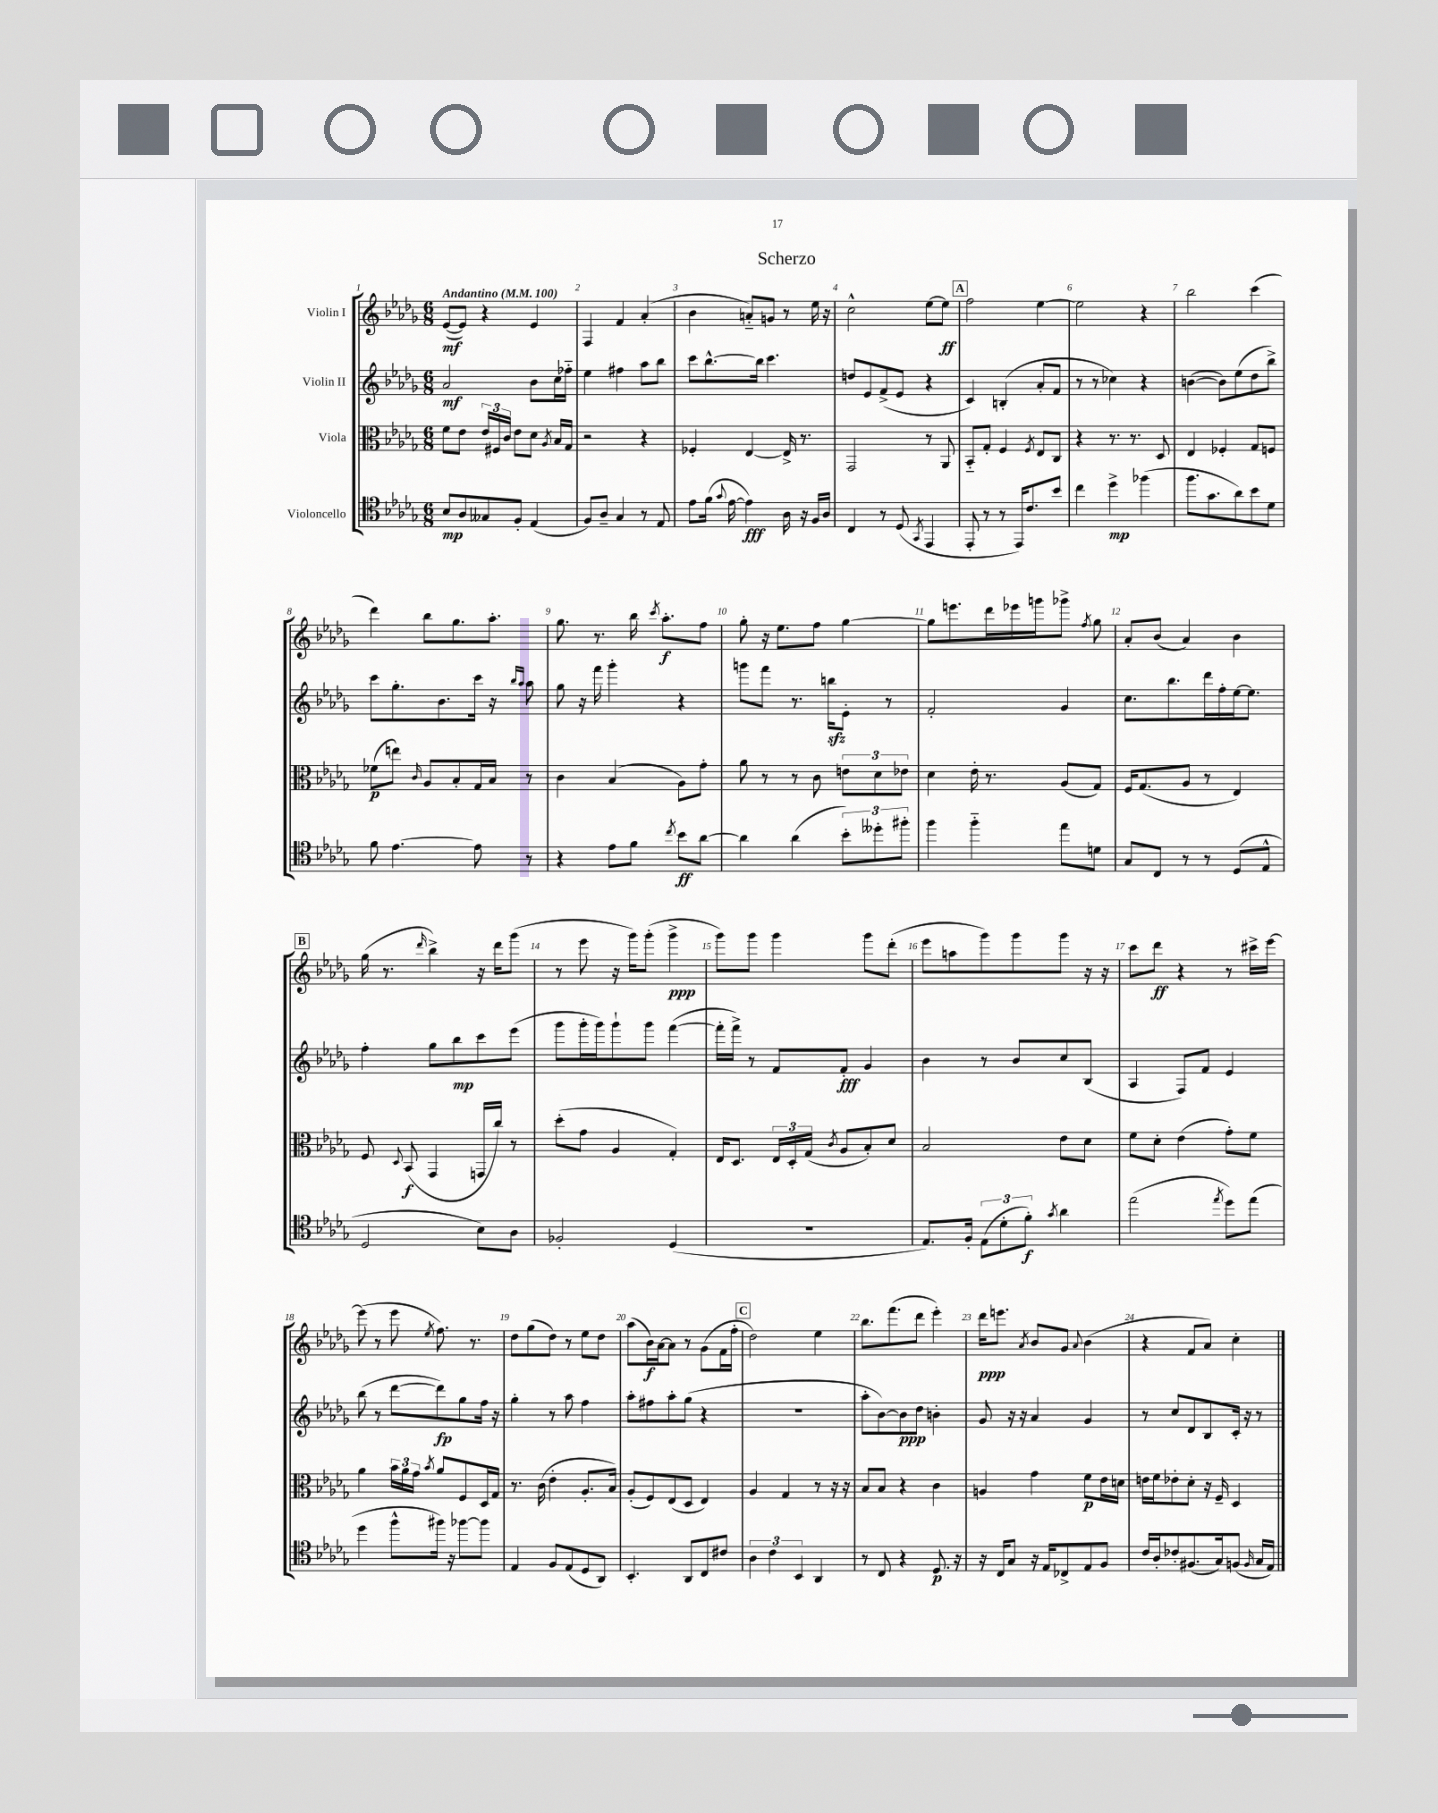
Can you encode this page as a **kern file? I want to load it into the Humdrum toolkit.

**kern	**dynam	**kern	**dynam	**kern	**dynam	**kern	**dynam
*part4	*part4	*part3	*part3	*part2	*part2	*part1	*part1
*staff4	*staff4	*staff3	*staff3	*staff2	*staff2	*staff1	*staff1
*I"Violoncello	*	*I"Viola	*	*I"Violin II	*	*I"Violin I	*
*clefC4	*	*clefC3	*	*clefG2	*	*clefG2	*
*k[b-e-a-d-g-]	*	*k[b-e-a-d-g-]	*	*k[b-e-a-d-g-]	*	*k[b-e-a-d-g-]	*
*M6/8	*	*M6/8	*	*M6/8	*	*M6/8	*
*MM100	*	*MM100	*	*MM100	*	*MM100	*
=1	=1	=1	=1	=1	=1	=1	=1
!	!	!	!	!	!	!LO:TX:a:B:t=Andantino	!
8B-/L	mp	8f\L	.	2a-/	mf	([8e-/L	mf
8A-/	.	8e-\J	.	.	.	8e-/J])	.
8G--X/	.	24e-/LL	.	.	.	4r	.
.	.	24F#X/	.	.	.	.	.
.	.	24c/JJ	.	.	.	.	.
8F'/J	.	8e-\L	.	.	.	.	.
(4E-/	.	8d-\J	.	8b-\L	.	4e-/	.
.	.	8qA-/	.	.	.	.	.
.	.	16B-/LL	.	16cc\L	.	.	.
.	.	16G-/JJ	.	16ff-X\JJ	.	.	.
=2	=2	=2	=2	=2	=2	=2	=2
8F/L)	.	2r	.	4ee-\	.	4F/	.
8A-~/J	.	.	.	.	.	.	.
4G-/	.	.	.	4ff#X\	.	4f/	.
8r	.	4r	.	8aa-\L	.	(4a-'/	.
8E-/	.	.	.	8bb-\J	.	.	.
=3	=3	=3	=3	=3	=3	=3	=3
8e-\L	.	4F-X'/	.	8ccc\L	.	4b-\	.
(16f\Jk	.	.	.	[8.bb-^^\	.	.	.
8qqg-/	.	.	.	.	.	.	.
[16e-\	.	.	.	.	.	.	.
4e-\])	fff	[4E-/	.	.	.	8an/L)	.
.	.	.	.	16bb-\Jk]	.	.	.
.	.	.	.	4.ccc\	.	8gn/J	.
16A-\	.	16E-^/]	.	.	.	8r	.
16r	.	8.r	.	.	.	.	.
16F/LL	.	.	.	.	.	16ee-\	.
16A-/JJ	.	.	.	.	.	16r	.
=4	=4	=4	=4	=4	=4	=4	=4
4C/	.	2GG-/	.	8ddn/L	.	2cc^^\	.
.	.	.	.	8e-/	.	.	.
8r	.	.	.	(8f^/	.	.	.
(8D-/	.	.	.	8e-/J	.	.	.
8qGG-/	.	.	.	.	.	.	.
4EE-/	.	8r	.	4r	.	[8ee-\L	.
.	.	8AA-/	.	.	.	8ee-\J]	ff
!!LO:REH:place=s1:t=A
=5	=5	=5	=5	=5	=5	=5	=5
8EE-'/	.	8BB-/L	.	4c/)	.	2ff\	.
8r	.	8G-'/J	.	.	.	.	.
8r	.	4F/	.	(4Bn'/	.	.	.
16EE-/KL)	.	.	.	.	.	.	.
8.c/	.	.	.	.	.	.	.
.	.	8qF/	.	.	.	.	.
.	.	8E-/L	.	8a-'/L	.	[4ee-\	.
8b-/J	.	8C/J	.	8f/J	.	.	.
=6	=6	=6	=6	=6	=6	=6	=6
4cc\	.	4r	.	8r	.	2ee-\]	.
.	.	.	.	8r	.	.	.
4dd-^\	mp	8.r	.	4cc-X\)	.	.	.
.	.	8.r	.	.	.	.	.
(4ff-X\	.	.	.	4r	.	4r	.
.	.	8D-/	.	.	.	.	.
=7	=7	=7	=7	=7	=7	=7	=7
8.ff\L	.	4E-/	.	([4bn\	.	2bb-\	.
8.g-\	.	.	.	.	.	.	.
.	.	4F-X'/	.	8b\L])	.	.	.
8a-\)	.	.	.	(8ee-\	.	.	.
8b-\	.	8G-/L	.	8dd-\	.	(4ccc\	.
8d-\J	.	8Fn/J	.	8bb-^\J)	.	.	.
!!LO:LB:g=z
=8	=8	=8	=8	=8	=8	=8	=8
8f\	.	(8f-X\L	p	8ccc\L	.	4ddd-\)	.
[4.e-\	.	8een\J)	.	8.gg-'\	.	.	.
.	.	16qqc/	.	.	.	.	.
.	.	8A-/L	.	.	.	8bb-\L	.
.	.	.	.	8.b-\	.	.	.
.	.	8B-'/	.	.	.	8.gg-\	.
8e-\]	.	16G-/L	.	16ccc\Jk	.	.	.
.	.	16B-/JJ	.	16r	.	8.aa-'\J	.
.	.	.	.	16qqbb-/LL	.	.	.
.	.	.	.	16qqaa-/JJ	.	.	.
8r	.	8r	.	8aa-\	.	.	.
=9	=9	=9	=9	=9	=9	=9	=9
4r	.	4c\	.	8gg-\	.	8.gg-\	.
.	.	.	.	16r	.	.	.
.	.	.	.	16fff\	.	8.r	.
8e-\L	.	(4B-/	.	4ggg-'\	.	.	.
8f\J	.	.	.	.	.	16bb-\	.
.	.	.	.	.	.	8qccc/	.
.	.	.	.	.	.	8.aa-'\L	f
8qcc/	.	.	.	.	.	.	.
8b-\L	ff	8A-\L)	.	4r	.	.	.
[8a-\J	.	8g-'\J	.	.	.	8ff\J	.
=10	=10	=10	=10	=10	=10	=10	=10
4a-\]	.	8a-\	.	8gggn\L	.	8gg-'\	.
.	.	8r	.	8fff\J	.	16r	.
.	.	.	.	.	.	8.ee-\L	.
(4a-\	.	8r	.	8.r	.	.	.
.	.	8c\	.	.	.	8ff\J	.
.	.	.	.	16bbnzz\KL	.	.	.
12b-'\L)	.	12en\L	.	8e-'\J	.	[4gg-\	.
12dd--X'\	.	12d-\	.	.	.	.	.
.	.	.	.	8r	.	.	.
12ff#X'\J	.	12e-X\J	.	.	.	.	.
=11	=11	=11	=11	=11	=11	=11	=11
4ff\	.	4d-\	.	2f'/	.	8gg-\L]	.
.	.	.	.	.	.	8.eeen\	.
4ff\	.	16e-'\	.	.	.	.	.
.	.	8.r	.	.	.	16ddd-\L	.
.	.	.	.	.	.	16eee-X\	.
.	.	.	.	.	.	16gggn\J	.
8ee-\L	.	(8A-/L	.	4g-/	.	8ggg-X^\J	.
.	.	.	.	.	.	8qff/	.
8dn\J	.	8G-/J)	.	.	.	8gg-\	.
=12	=12	=12	=12	=12	=12	=12	=12
8G-/L	.	16F/KL	.	8.cc\L	.	8a-'/L	.
.	.	(8.G-/	.	.	.	.	.
8C/J	.	.	.	.	.	(8b-/J	.
.	.	.	.	8.bb-\	.	.	.
8r	.	8A-/J	.	.	.	4a-/)	.
8r	.	8r	.	16ddd-\L	.	.	.
.	.	.	.	16ff'\	.	.	.
(8D-/L	.	4E-/)	.	[16ee-\J	.	4b-\	.
.	.	.	.	8.ee-\J]	.	.	.
8E-^^/J	.	.	.	.	.	.	.
!!LO:LB:g=z
!!LO:REH:place=s1:t=B
=13	=13	=13	=13	=13	=13	=13	=13
2D-/	.	8F/	.	4ff'\	.	(16gg-\	.
.	.	.	.	.	.	8.r	.
.	.	8qqD-/	.	.	.	.	.
.	.	(8BB-/	f	.	.	.	.
.	.	.	.	.	.	16qqddd-/	.
.	.	4GG-/	.	8gg-\L	.	4bb-^\)	.
.	.	.	.	8bb-\	mp	.	.
8B-\L)	.	16GGn/LL	.	8ccc\	.	16r	.
.	.	16cc/JJ)	.	.	.	16ddd-\KL	.
8A-\J	.	8r	.	(8eee-\J	.	(8ggg-\J	.
=14	=14	=14	=14	=14	=14	=14	=14
2F-X'/	.	(8dd-'\L	.	8ggg-\L	.	8r	.
.	.	8g-\J	.	16ggg-'\L	.	8eee-\	.
.	.	.	.	16ggg-\J)	.	.	.
.	.	4A-/	.	8ggg-`\	.	16r	.
.	.	.	.	.	.	16ggg-\KL)	.
.	.	.	.	8ggg-\J	.	(8ggg-'\J	.
(4D-/	.	4G-'/)	.	([4fff\	.	4ggg-^\	ppp
=15	=15	=15	=15	=15	=15	=15	=15
2.r	.	16E-/KL	.	16fff'\LL]	.	8ggg-\L)	.
.	.	8.D-/J	.	16fff^\JJ)	.	.	.
.	.	.	.	8r	.	8ggg-\J	.
.	.	24E-/LL	.	8f/L	.	4ggg-\	.
.	.	24D-'/	.	.	.	.	.
.	.	(24G-/JJ	.	.	.	.	.
.	.	8qc/	.	.	.	.	.
.	.	8A-/L	.	8f'/J	fff	.	.
.	.	8B-'/)	.	4g-/	.	8ggg-\L	.
.	.	8d-/J	.	.	.	(8ddd-'\J	.
=16	=16	=16	=16	=16	=16	=16	=16
8.E-/L)	.	2B-/	.	4b-\	.	8eee-\L	.
.	.	.	.	.	.	8aan\	.
16F'/Jk	.	.	.	.	.	.	.
(12E-\L	.	.	.	8r	.	8ggg-\)	.
12d-'\	.	.	.	.	.	.	.
.	.	.	.	8b-/L	.	8ggg-\	.
12f'\J)	f	.	.	.	.	.	.
8qg-/	.	.	.	.	.	.	.
4a-\	.	8e-\L	.	8cc/	.	8ggg-\J	.
.	.	8d-\J	.	(8B-/J	.	16r	.
.	.	.	.	.	.	16r	.
=17	=17	=17	=17	=17	=17	=17	=17
(2ee-\	.	8f\L	.	4A-/	.	8ccc\L	.
.	.	8d-'\J	.	.	.	8ddd-\J	ff
.	.	(4e-\	.	8F/L)	.	4r	.
.	.	.	.	8f/J	.	.	.
8qee-/	.	.	.	.	.	.	.
8dd-\L)	.	8g-'\L)	.	4e-/	.	8r	.
(8ee-\J	.	8f\J	.	.	.	16ccc#X^\LL	.
.	.	.	.	.	.	[16eee-\JJ	.
!!LO:LB:g=z
=18	=18	=18	=18	=18	=18	=18	=18
4dd-\	.	4a-\	.	(8bb-\	.	(8eee-\]	.
.	.	.	.	8r	.	8r	.
8ff^^\L	.	24b-\LL	.	[8ddd-\L	.	8eee-\	.
.	.	24a-\	.	.	.	.	.
.	.	24g-\JJ	.	.	.	.	.
.	.	8qb-/	.	.	.	8qee-/	.
16ff#X\Jk)	.	8a-/L	.	8ddd-\])	fp	8.ff\)	.
16r	.	.	.	.	.	.	.
[8ff-X\L	.	8F/	.	8gg-\	.	.	.
.	.	.	.	.	.	8.r	.
8ff-\J]	.	16D-/L	.	16ff\Jk	.	.	.
.	.	16G-/JJ	.	16r	.	.	.
=19	=19	=19	=19	=19	=19	=19	=19
4E-/	.	8.r	.	4gg-'\	.	8dd-\L	.
.	.	.	.	.	.	(8gg-\	.
.	.	(16c\	.	.	.	.	.
8F/L	.	4e-'\	.	8r	.	8dd-\J)	.
(8E-/	.	.	.	8aa-\	.	8r	.
8D-/	.	8.A-'/L	.	4ff\	.	8ee-\L	.
8AA-/J)	.	.	.	.	.	8dd-\J	.
.	.	16B-/Jk)	.	.	.	.	.
=20	=20	=20	=20	=20	=20	=20	=20
4.BB-'/	.	(8A-'/L	.	8aa-'\L	.	(8aa-\L	.
.	.	8F/)	.	8ff#X\	.	16b-\L)	f
.	.	.	.	.	.	[16a-\J	.
.	.	(8E-/	.	8aa-'\	.	8a-\J]	.
8AA-/L	.	8D-/J	.	(8gg-\J	.	8r	.
8C/	.	4E-/)	.	4r	.	(8g-\L	.
8c#X/J	.	.	.	.	.	16f\L	.
.	.	.	.	.	.	16ff'\JJ	.
!!LO:REH:place=s1:t=C
=21	=21	=21	=21	=21	=21	=21	=21
6A-\	.	4A-/	.	2.r	.	2dd-\)	.
6c\	.	.	.	.	.	.	.
.	.	4G-/	.	.	.	.	.
6BB-/	.	.	.	.	.	.	.
4AA-/	.	8r	.	.	.	4ee-\	.
.	.	16r	.	.	.	.	.
.	.	16r	.	.	.	.	.
=22	=22	=22	=22	=22	=22	=22	=22
8r	.	8B-/L	.	8aa-'\L	.	8.bb-\L	.
8C/	.	8B-/J	.	[8b-\)	.	.	.
.	.	.	.	.	.	(8.fff\	.
4r	.	4r	.	8b-\]	ppp	.	.
.	.	.	.	8dd-\J	.	8ddd-\J	.
8.D-/	p	4c\	.	4bn'\	.	4eee-'\)	.
16r	.	.	.	.	.	.	.
=23	=23	=23	=23	=23	=23	=23	=23
16r	.	4An/	.	8g-/	.	16ddd-\KL	ppp
16C/KL	.	.	.	.	.	8.eeen\J	.
8G-/J	.	.	.	16r	.	.	.
.	.	.	.	16r	.	.	.
.	.	.	.	.	.	8qa-/	.
16r	.	4g-\	.	4a-/	.	8b-/L	.
16E-/KL	.	.	.	.	.	.	.
8C-X^/	.	.	.	.	.	8g-/J	.
.	.	.	.	.	.	8qqa-/	.
8E-/	.	8f\L	p	4g-/	.	(4b-\	.
8F/J	.	16e-\L	.	.	.	.	.
.	.	16dn\JJ	.	.	.	.	.
=24	=24	=24	=24	=24	=24	=24	=24
16c/LL	.	16en\LL	.	8r	.	4r	.
16A-'/J	.	16f\J	.	.	.	.	.
8c-X'/	.	8e-X'\	.	8cc/L	.	.	.
(8.F#X/	.	8d-'\J	.	8d-/	.	8f/L	.
.	.	16r	.	8B-/	.	8a-/J)	.
16G-/k)	.	16F~/	.	.	.	.	.
(8Fn/J	.	4D-/	.	16c'/Jk	.	4cc'\	.
.	.	.	.	16r	.	.	.
16qqF/	.	.	.	.	.	.	.
16G-/LL	.	.	.	8r	.	.	.
16E-/JJ)	.	.	.	.	.	.	.
==	==	==	==	==	==	==	==
*-	*-	*-	*-	*-	*-	*-	*-
